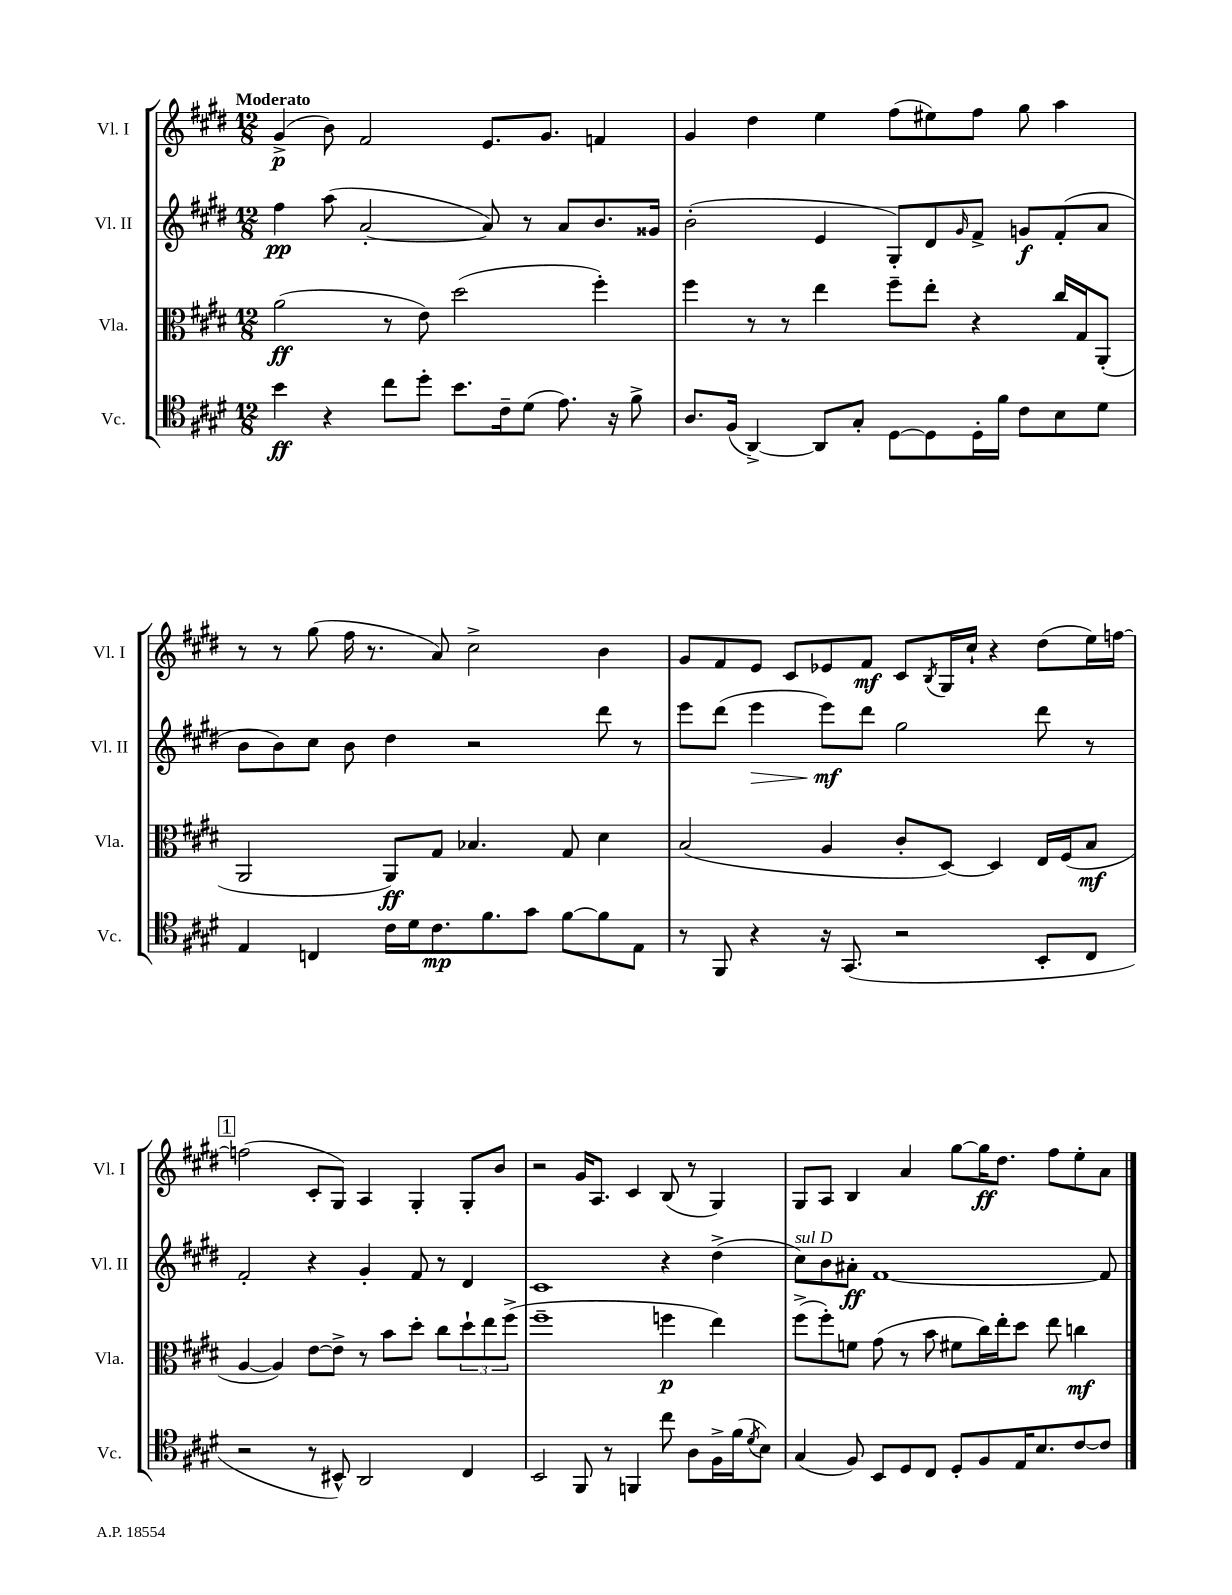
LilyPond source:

<<
\new StaffGroup <<
\new Staff = "s0" \with { instrumentName = "Vl. I" shortInstrumentName = "Vl. I" } {
    \clef treble \key e \major \numericTimeSignature \time 12/8 \tempo "Moderato"
    gis'4->\p( b'8) fis'2 e'8. gis'8. f'4 |
    gis'4 dis''4 e''4 fis''8( eis''8) fis''8 gis''8 a''4 |
    r8 r8 gis''8( fis''16 r8. a'8) cis''2-> b'4 |
    gis'8 fis'8 e'8 cis'8 ees'8 fis'8\mf cis'8 \acciaccatura { b8 } gis16 cis''16-! r4 dis''8( e''16) f''16~ |
    \mark \markup { \box "1" } f''2( cis'8-. gis8) a4 gis4-. gis8-. b'8 |
    r2 gis'16 a8. cis'4 b8( r8 gis4) |
    gis8 a8 b4 a'4 gis''8~ gis''16\ff dis''8. fis''8 e''8-. a'8 \bar "|." |
}
\new Staff = "s1" \with { instrumentName = "Vl. II" shortInstrumentName = "Vl. II" } {
    \clef treble \key e \major \numericTimeSignature \time 12/8
    fis''4\pp a''8( a'2~-. a'8) r8 a'8 b'8. gisis'16 |
    b'2-.( e'4 gis8-.) dis'8 \grace { gis'16 } fis'8-> g'8\f fis'8-.( a'8 |
    b'8 b'8) cis''8 b'8 dis''4 r2 dis'''8 r8 |
    e'''8 dis'''8( e'''4\> e'''8\mf\!) dis'''8 gis''2 dis'''8 r8 |
    \mark \markup { \box "1" } fis'2-. r4 gis'4-. fis'8 r8 dis'4 |
    cis'1 r4 dis''4->( |
    cis''8^\markup { \italic "sul D" }) b'8 ais'8-.\ff fis'1~ fis'8 \bar "|." |
}
\new Staff = "s2" \with { instrumentName = "Vla." shortInstrumentName = "Vla." } {
    \clef alto \key e \major \numericTimeSignature \time 12/8
    a'2\ff( r8 e'8) dis''2( fis''4-.) |
    fis''4 r8 r8 e''4 fis''8-- e''8-. r4 cis''16 gis16 a,8-.( |
    a,2 a,8\ff) gis8 bes4. gis8 dis'4 |
    b2( a4 cis'8-. dis8~) dis4 e16 fis16( b8\mf |
    \mark \markup { \box "1" } a4~ a4) e'8~ e'8-> r8 b'8 dis''8-. cis''8 \tuplet 3/2 { dis''8-! e''8 fis''8->( } |
    fis''1-- f''4\p e''4) |
    fis''8->( fis''8-.) f'8 gis'8( r8 b'8 fis'8 cis''16) e''16-. dis''8 e''8 c''4\mf \bar "|." |
}
\new Staff = "s3" \with { instrumentName = "Vc." shortInstrumentName = "Vc." } {
    \clef tenor \key e \major \numericTimeSignature \time 12/8
    b'4\ff r4 cis''8 dis''8-. b'8. cis'16-- dis'8( e'8.) r16 fis'8-> |
    a8. fis16( a,4~->) a,8 gis8-. dis8~ dis8 dis16-. fis'16 cis'8 b8 dis'8 |
    e4 c4 cis'16 dis'16 cis'8.\mp fis'8. gis'8 fis'8~ fis'8 e8 |
    r8 fis,8 r4 r16 gis,8.( r2 b,8-. cis8 |
    \mark \markup { \box "1" } r2 r8 bis,8-^) a,2 cis4 |
    b,2 fis,8 r8 f,4 cis''8 a8 fis16-> fis'16( \acciaccatura { dis'8 } b8) |
    gis4( fis8) b,8 dis8 cis8 dis8-. fis8 e16 b8. cis'8~ cis'8 \bar "|." |
}
>>
>>
\layout { \context { \Score \remove "Bar_number_engraver" } }
